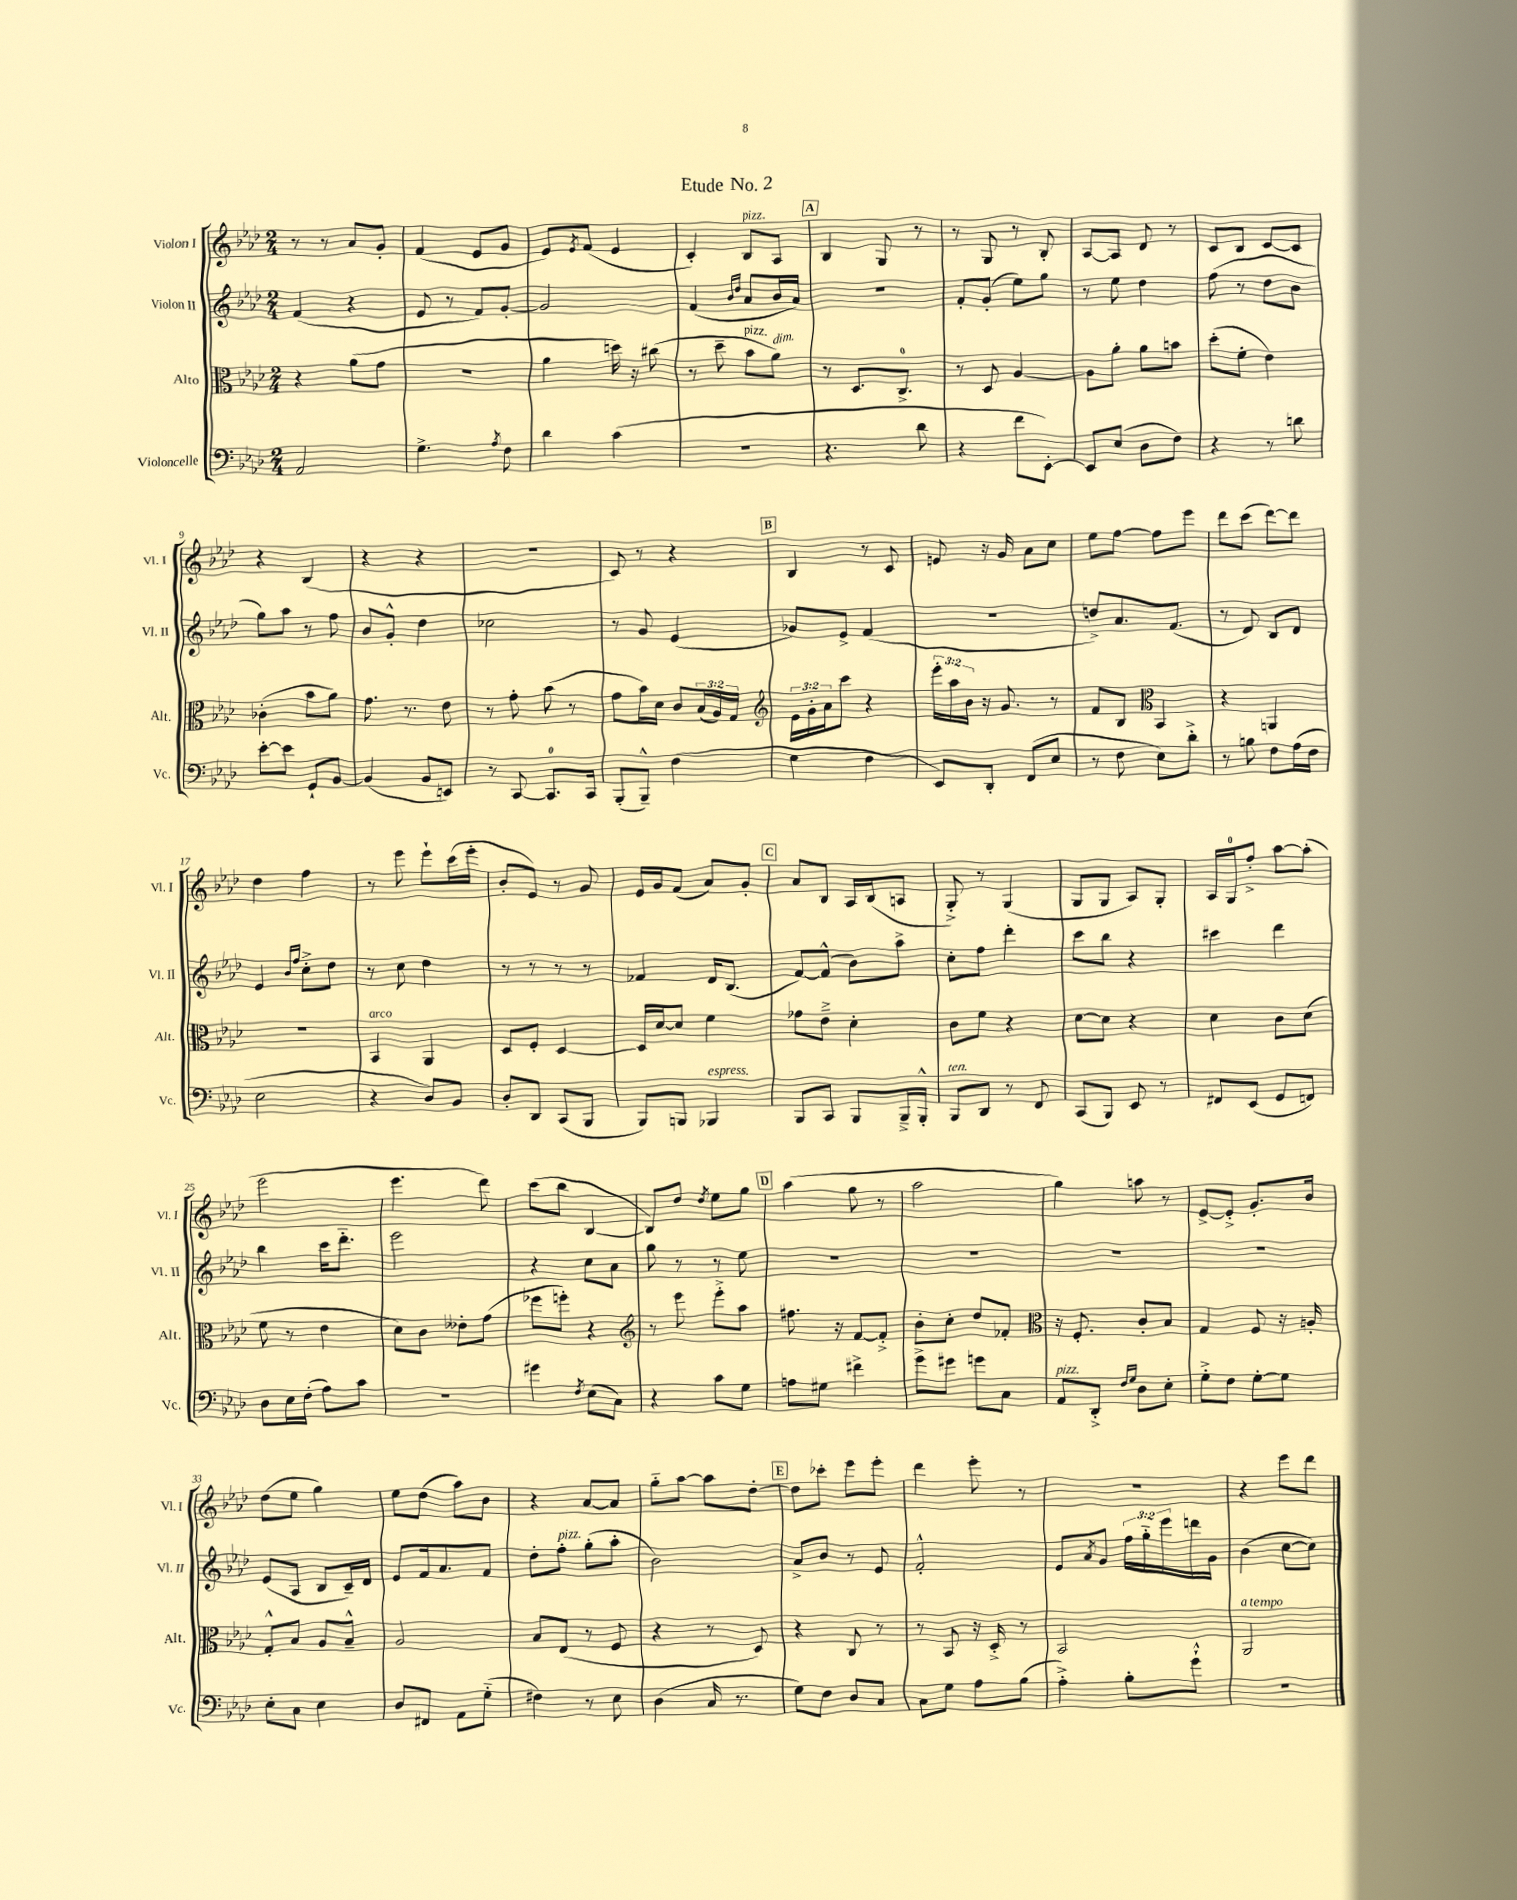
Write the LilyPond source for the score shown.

\header { title = "Etude No. 2" }
<<
\new StaffGroup <<
\new Staff = "s0" \with { instrumentName = "Violon I" shortInstrumentName = "Vl. I" } {
    \clef treble \key aes \major \numericTimeSignature \time 2/4
    r8 r8 aes'8 g'8-. |
    f'4( ees'8 g'8 |
    ees'8) \acciaccatura { ees'8 } f'8( ees'4 |
    c'4-.) bes8^\markup { \italic "pizz." } aes8 |
    \mark \markup { \box "A" } bes4 g8 r8 |
    r8 g8 r8 bes8-. |
    aes8~ aes8 des'8 r8 |
    c'8 bes8 c'8~ c'8 |
    r4 bes4( |
    r4 r4 |
    R2 |
    c'8) r8 r4 |
    \mark \markup { \box "B" } bes4 r8 c'8 |
    e'8 r16 g'16 aes'8 c''8 |
    ees''8 f''8~ f''8 ees'''8 |
    des'''8 c'''8( des'''8~) des'''8 |
    des''4 f''4 |
    r8 ees'''8 ees'''8-! c'''16( ees'''16-. |
    bes'8-. ees'8) r8 g'8 |
    ees'16 g'16 f'8( aes'8) g'8-. |
    \mark \markup { \box "C" } aes'8 bes8 aes16 bes16( a8 |
    g8-.->) r8 g4( |
    g8 g8 aes8) g8-. |
    aes16 g16-0 f''8-.-> aes''8~ aes''8-.( |
    ees'''2 |
    ees'''4. des'''8) |
    c'''8( bes''8 bes4~ |
    bes8) des''8 \acciaccatura { des''8 } ees''8 g''8 |
    \mark \markup { \box "D" } aes''4( g''8 r8 |
    aes''2 |
    g''4) a''8 r8 |
    ees'8~-> ees'8-.-> g'8.-. bes'16 |
    des''8( ees''8 g''4) |
    ees''8 des''8( aes''8) bes'8 |
    r4 aes'8~ aes'8 |
    g''8-_ aes''8~ aes''8 des''8~-. |
    \mark \markup { \box "E" } des''8 ces'''8-. ees'''8 ees'''8-. |
    des'''4 ees'''8-. r8 |
    R2 |
    r4 ees'''8 des'''8 \bar "|." |
}
\new Staff = "s1" \with { instrumentName = "Violon II" shortInstrumentName = "Vl. II" } {
    \clef treble \key aes \major \numericTimeSignature \time 2/4 \override Staff.TupletNumber.text = #tuplet-number::calc-fraction-text
    f'4( r4 |
    ees'8 r8 f'8) g'8~-. |
    g'2 |
    f'4( \grace { bes'16 des''16 } aes'8 bes'16 aes'16) |
    \mark \markup { \box "A" } r2 |
    f'8-. g'8-.( ees''8) g''8 |
    r8 ees''8 des''4 |
    f''8( r8 des''8 bes'8 |
    g''8) aes''8 r8 f''8 |
    bes'8 g'8-.-^ des''4 |
    ces''2 |
    r8 g'8 ees'4( |
    \mark \markup { \box "B" } ges'8) ees'8-> f'4( |
    R2 |
    d''8->) aes'8. f'8.( |
    r8 des'8) bes8 des'8 |
    ees'4 \grace { bes'16 f''16 } c''8-.-> des''8 |
    r8 c''8 des''4 |
    r8 r8 r8 r8 |
    fes'4 des'16 bes8.( |
    \mark \markup { \box "C" } f'8~) f'8-^( bes'8) aes''8-> |
    c''8-. f''8 des'''4-. |
    c'''8 bes''8 r4 |
    cis'''4 des'''4 |
    bes''4 c'''16 des'''8.-_ |
    ees'''2 |
    r4 c''8 aes'8 |
    g''8 r8 r8 ees''8 |
    \mark \markup { \box "D" } R2 |
    R2 |
    R2 |
    R2 |
    ees'8( aes8 bes8 c'16--) des'16 |
    ees'8 f'16 aes'8. f'8 |
    des''8-. f''8-.^\markup { \italic "pizz." } g''8-.( aes''8-. |
    bes'2) |
    \mark \markup { \box "E" } aes'8-> bes'8 r8 ees'8 |
    f'2-.-^ |
    ees'8 \acciaccatura { aes'8 } g'8 \tuplet 3/2 { f''16 g''16-_ ees'''16 } d'''16 g'16 |
    bes'4( c''8~ c''8) \bar "|." |
}
\new Staff = "s2" \with { instrumentName = "Alto" shortInstrumentName = "Alt." } {
    \clef alto \key aes \major \numericTimeSignature \time 2/4 \override Staff.TupletNumber.text = #tuplet-number::calc-fraction-text
    r4 aes'8( g'8 |
    R2 |
    aes'4 d''16) r16 cis''8( |
    r8 des''8-- bes'8^\markup { \italic "pizz." } aes'8^\markup { \italic "dim." }) |
    \mark \markup { \box "A" } r8 des8. c8.-0-> |
    r8 des8 aes4~ |
    aes8 aes'8-. aes'8 b'8 |
    des''8-.( f'8-. ees'4) |
    ces'4-.( bes'8 aes'8) |
    g'8. r8. ees'8 |
    r8 g'8-. bes'8( r8 |
    g'8 bes'16) des'16 c'8 \tuplet 3/2 { bes16( aes16) g16 } |
    \mark \markup { \box "B" } \clef treble \tuplet 3/2 { ees'16 g'16-. aes'16 } c'''8 r4 |
    \tuplet 3/2 { ees'''16-. aes''16 bes'16 } r16 g'8. r8 |
    f'8 bes8 \clef alto bes,4 |
    r4 a,4 |
    R2 |
    bes,4^\markup { \italic "arco" } aes,4 |
    des8 f8-. des4~ |
    des16 des'16~ des'8 f'4 |
    \mark \markup { \box "C" } ges'8 ees'8---> des'4-. |
    c'8 f'8 r4 |
    des'8~ des'8 r4 |
    des'4 c'8 des'8( |
    f'8 r8 ees'4 |
    des'8) c'8 eeses'8-. g'8( |
    fes''8 f''8-.) r4 |
    \clef treble r8 ees'''8 ees'''8-.-> aes''8 |
    \mark \markup { \box "D" } fis''8. r16 f'8~ f'8-.-> |
    bes'8-. c''8-. des''8 fes'8-. |
    \clef alto r16 f8.-. c'8-. bes8 |
    g4 f8 r16 a16-. |
    g8-.-^ bes8 aes8 bes8---^ |
    aes2 |
    bes8 ees8( r8 f8 |
    r4 r8 des8) |
    \mark \markup { \box "E" } r4 c8 r8 |
    r8 bes,8 r16 des16-.-> r8 |
    bes,2 |
    aes,2^\markup { \italic "a tempo" } \bar "|." |
}
\new Staff = "s3" \with { instrumentName = "Violoncelle" shortInstrumentName = "Vc." } {
    \clef bass \key aes \major \numericTimeSignature \time 2/4
    aes,2 |
    g4.-> \acciaccatura { aes8 } f8 |
    des'4 c'4( |
    R2 |
    \mark \markup { \box "A" } r4. des'8 |
    r4 f'8 ees,8~-.) |
    ees,8 ees8( des8 f8) |
    r4 r8 d'8 |
    ees'8~-. ees'8 g,8-! bes,8~ |
    bes,4( bes,8 e,8) |
    r8 c,8~ c,8.-0 c,16 |
    bes,,8-.( bes,,8---^) f4( |
    \mark \markup { \box "B" } g4 f4 |
    ees,8) des,8-. f,8( ees8 |
    r8 f8 ees8) des'8-.-> |
    r8 b8 f8 aes16( f16 |
    ees2 |
    r4 des8) bes,8 |
    des8-. des,8 c,8( bes,,8 |
    bes,,8) b,,8 bes,,4^\markup { \italic "espress." } |
    \mark \markup { \box "C" } bes,,8 c,8 bes,,8 bes,,16---> bes,,16-.-^ |
    bes,,8^\markup { \italic "ten." } des,8 r8 f,8 |
    c,8( bes,,8) ees,8 r8 |
    fis,8 ees,8( g,8 f,8) |
    des8 ees16 f16-.( aes8) c'8 |
    R2 |
    gis'4 \acciaccatura { f8 } ees8( c8) |
    r4 c'8 g8 |
    \mark \markup { \box "D" } a8 gis8 fis'4-> |
    g'8-> gis'8 g'8 c8 |
    aes,8^\markup { \italic "pizz." } des,8-.-> \grace { f16 g16 } des8 ees8-. |
    g8-.-> f8 g8~-. g8 |
    ees8-. c8 ees4 |
    des8 fis,8 aes,8 g8-_( |
    fis4) r8 ees8 |
    des4( c16 r8. |
    \mark \markup { \box "E" } g8) f8 des8 c8 |
    c8 g8 aes8 bes8( |
    aes4-.->) bes8-. g'8-!-^ |
    R2 \bar "|." |
}
>>
>>
